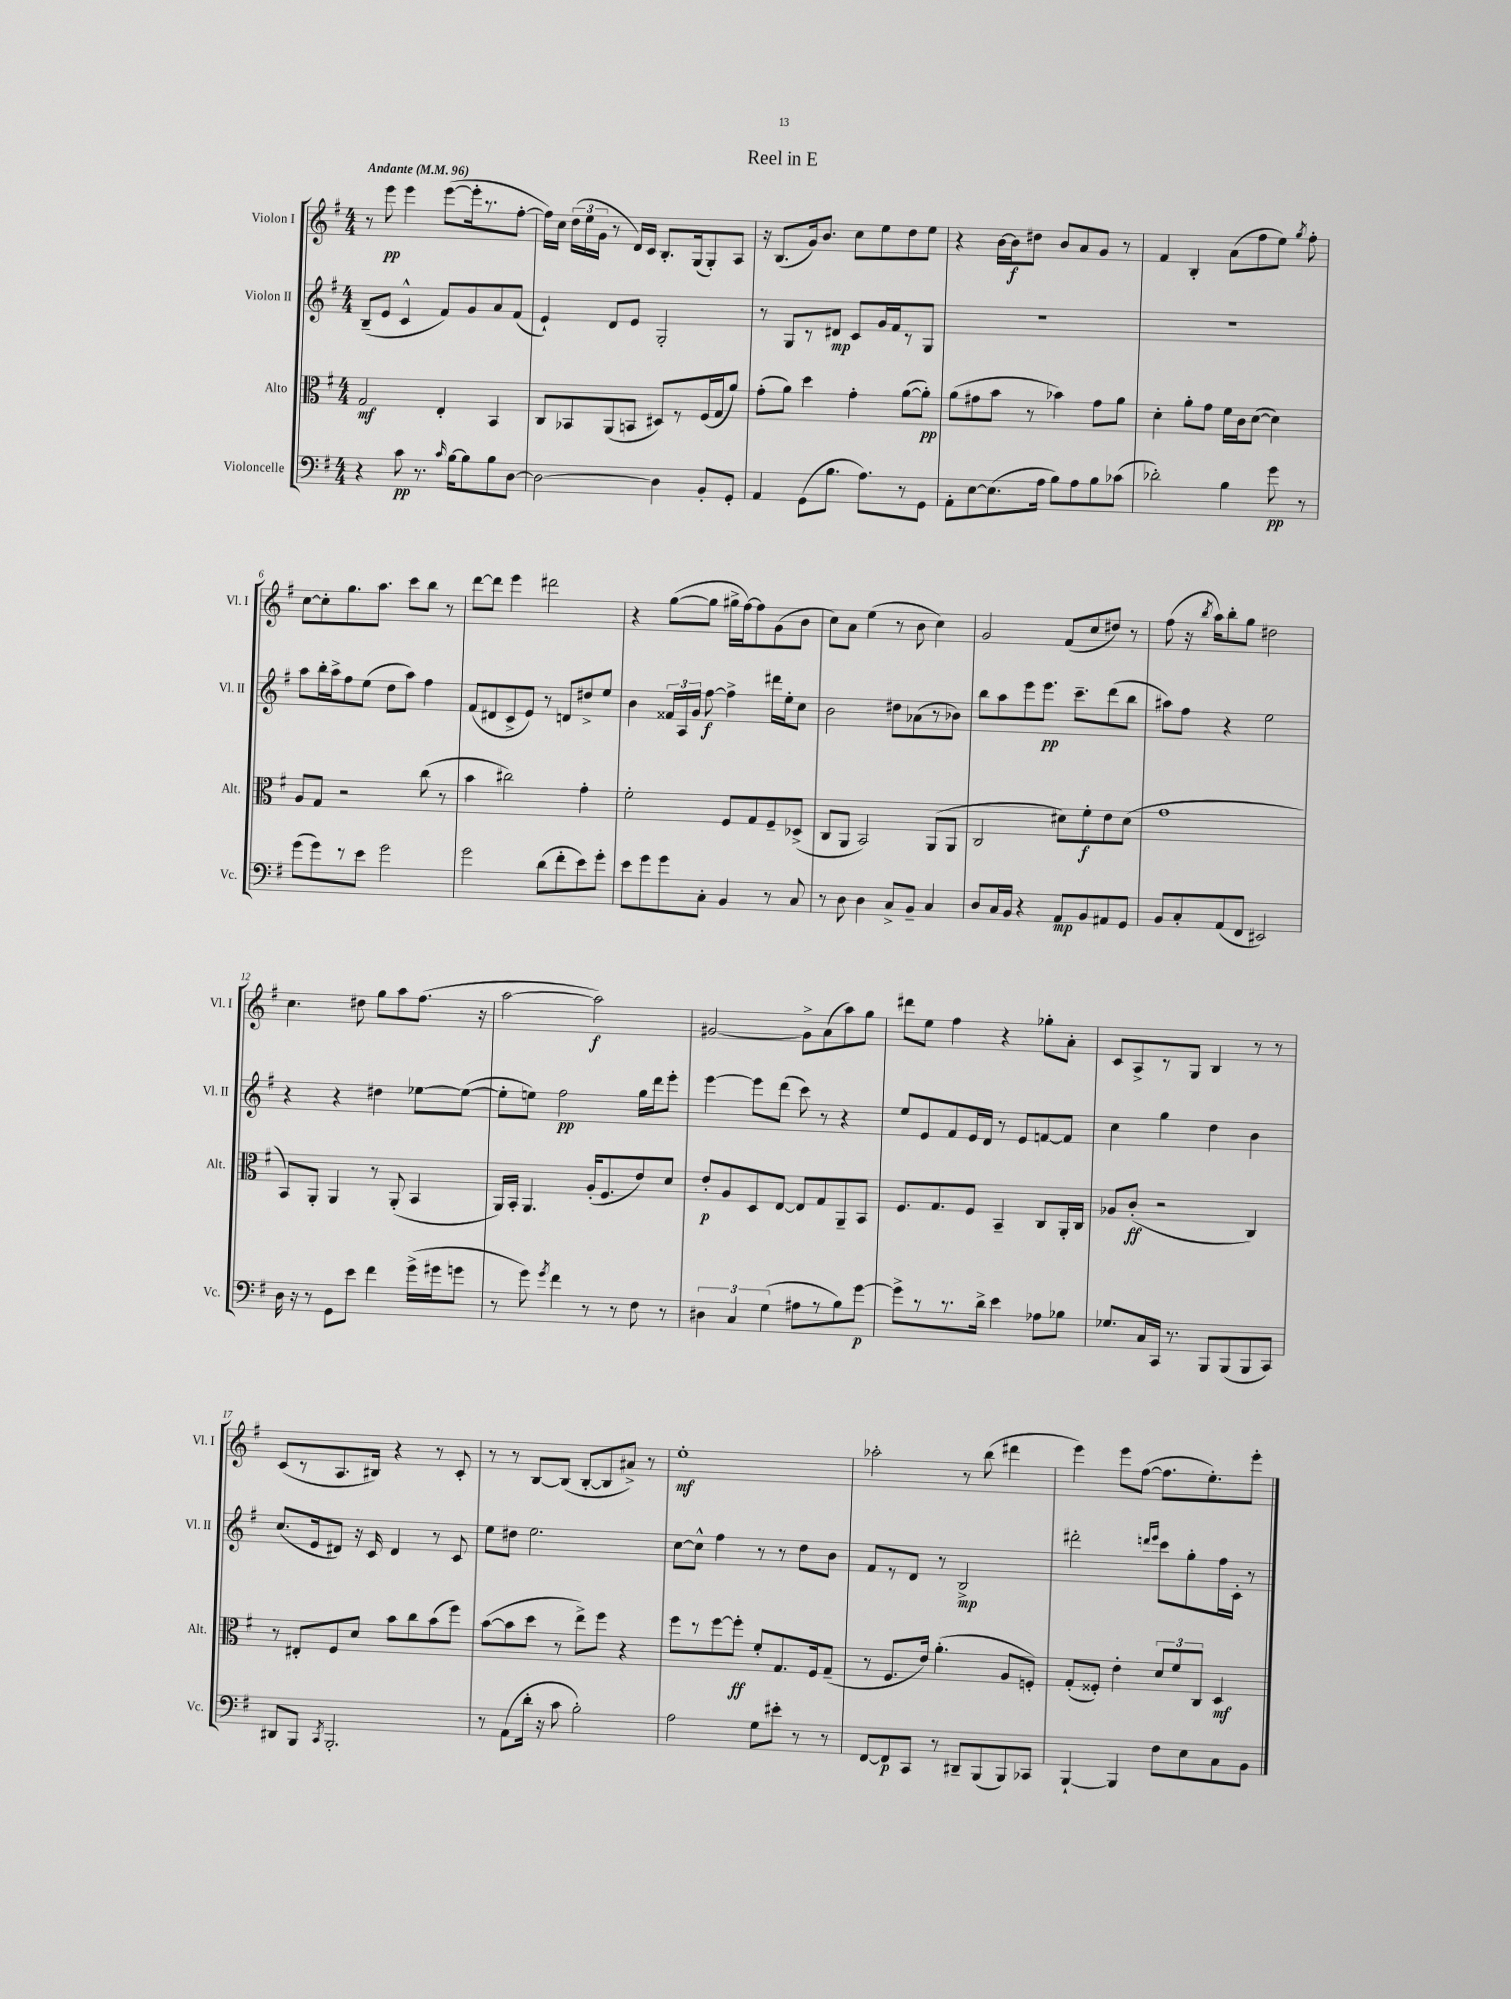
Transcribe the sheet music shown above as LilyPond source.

\header { title = "Reel in E" }
<<
\new StaffGroup <<
\new Staff = "s0" \with { instrumentName = "Violon I" shortInstrumentName = "Vl. I" } {
    \clef treble \key g \major \numericTimeSignature \time 4/4 \tempo "Andante" 4 = 96
    \autoBeamOff r8 e'''8\pp e'''4 e'''8[~( e'''16-. r8. fis''8]~-. |
    fis''16[) c''16] \tuplet 3/2 { d''16[( e''16 g'16] } r8 d'16[) c'16] b8.[-. g16( g8-.) a8] |
    r16 b8.[( g'16) b'8.] c''8[ e''8 d''8 e''8] |
    r4 b'16[~ b'16\f dis''8] b'8[ a'8 g'8] r8 |
    fis'4 b4-. a'8[( fis''8 e''8]) \acciaccatura { g''8 } fis''8-. |
    c''8[~ c''8-. g''8. a''8.] c'''8[ b''8] r8 |
    d'''8[~ d'''8] e'''4 dis'''2 |
    r4 g''8[~( g''8] gis''16[-> fis''16~) fis''8 g'8( b'8] |
    c''8[) a'8] e''4( r8 b'8 c''4) |
    g'2 fis'8[( c''8 dis''8]) r8 |
    fis''8( r16 \acciaccatura { b''8 } a''16[) b''8-. g''8] dis''2 |
    c''4. dis''8 g''8[ a''8 fis''8.]( r16 |
    a''2~ a''2\f) |
    gis'2~ gis'8[-> a'8( a''8) g''8] |
    dis'''8[ e''8] fis''4 r4 ges''8[-. a'8]-. |
    c'8[ a8-> r8 g8] b4 r8 r8 |
    c'8[( r8 a8. bis16]) r4 r8 c'8-. |
    r8 r8 b8[~ b8]( b8[~-. b8 ais'8]->) r8 |
    e''1-.\mf |
    aes''2-. r8 b''8( dis'''4 |
    e'''4) e'''8[ fis''8]~( fis''8.[ e''8.-.) e'''8]-. \bar "|." |
}
\new Staff = "s1" \with { instrumentName = "Violon II" shortInstrumentName = "Vl. II" } {
    \clef treble \key g \major \numericTimeSignature \time 4/4
    \autoBeamOff b8[--( e'8] c'4-^ fis'8[) g'8 a'8 fis'8]( |
    e'4-!) d'8[ e'8] g2-. |
    r8 g8[ r8 dis'8]\mp c'8[ g'16 fis'16 r8 g8] |
    R1 |
    R1 |
    a''8[ b''16-. a''16-> fis''8 e''8]( d''8[ a''8]) fis''4 |
    fis'8[( dis'8 c'8-> e'8]) r8 d'8[ dis''8-> e''8] |
    b'4 \tuplet 3/2 { fisis'16[ a16 g'16] } fis''8~\f fis''4-> dis'''16[ e''16-. c''8] |
    b'2 dis''8[ aes'8( r8 bes'8]) |
    b''8[ a''8 e'''8 e'''8.]\pp c'''8.[-- d'''8( b''8] |
    ais''8[) fis''8] r4 e''2 |
    r4 r4 dis''4 ees''8[~ ees''8]~( |
    ees''8[-. e''8]) fis''2\pp g''16[ d'''16 e'''8]-. |
    e'''4~ e'''8[ d'''8]( c'''8) r8 r4 |
    e''8[ e'8 fis'8 e'16 d'16] r8 e'8[ f'8~ f'8] |
    c''4 g''4 d''4 b'4 |
    c''8.[( e'16 dis'8]) r16 c'16 dis'4 r8 c'8 |
    e''8[ dis''8] e''2. |
    c''8[~ c''8]-^ fis''4 r8 r8 d''8[ b'8] |
    fis'8[ r8 d'8] r8 b2->\mp |
    dis'''2-. \grace { d'''16[ e'''16] } c'''8[ g''8-. fis''16 c'16]-. r8 \bar "|." |
}
\new Staff = "s2" \with { instrumentName = "Alto" shortInstrumentName = "Alt." } {
    \clef alto \key g \major \numericTimeSignature \time 4/4
    \autoBeamOff g2\mf e4-. b,4 |
    c8[ bes,8 a,8( b,8] dis8[) r8 fis16( g16 a'8]) |
    g'8[-.( a'8]) d''4 g'4-. a'8[~( a'8]-.\pp) |
    a'8[( gis'8 b'8] r8 bes'4) gis'8[ a'8] |
    d'4-. a'8[-. g'8] fis'16[ c'16 d'8]~( d'4) |
    a8[ g8] r2 c''8( r8 |
    b'4 cis''2) g'4-. |
    fis'2-. fis8[ g8 fis8-- des8]->( |
    c8[ a,8] b,2) a,8[( a,8] |
    c2 dis'8[) fis'8-.\f e'8 dis'8]( |
    g'1 |
    b,8[) a,8]-. a,4 r8 a,8-.( b,4 |
    a,16[) b,16]-. a,4. a16[-.( fis8. e'8) d'8] |
    e'8[-.\p a8 d8 e8]~ e8[ g8 a,8-- b,8] |
    fis8.[ g8. fis8] b,4-- c8[ a,16-. c16] |
    aes8[ c'8]-.\ff( r2 c4) |
    r8 eis8[-. fis8 d'8] b'8[ c''8 b'8( fis''8]) |
    b'8[~( b'8 d''8] r8 e''8[->) fis''8] r4 |
    fis''8[ r8 fis''8~ fis''8]-.\ff fis'8[-. g8. fis16 g8]--( |
    r8 fis8.[ e'16]) a'4.-.( a8[ f8]-.) |
    g8[-.( fisis8]-.) e'4-. \tuplet 3/2 { d'8[ fis'8 c8] } d4\mf \bar "|." |
}
\new Staff = "s3" \with { instrumentName = "Violoncelle" shortInstrumentName = "Vc." } {
    \clef bass \key g \major \numericTimeSignature \time 4/4
    \autoBeamOff r4 c'8\pp r8. \grace { c'16 } b16[~ b8 b8 d8]~ |
    d2~ d4 b,8[-. g,8]-. |
    a,4 g,8[( b8.] a8.[) r8 g,8] |
    a,8[-. e8~ e8.( a16] b8[) a8 b8 ces'8]( |
    des'2-.) b4 g'8\pp r8 |
    g'8[( g'8) r8 e'8] g'2 |
    g'2 d'8[( fis'8-. e'8) g'8]-. |
    e'8[ g'8 g'8 c8]-. b,4 r8 c8 |
    r8 d8 d4 c8[-> b,8]-- c4 |
    d8[ c16 b,16] r4 a,8[\mp b,8 ais,8 g,8] |
    b,8[ c8-. a,8( fis,8] eis,2) |
    d16 r16 r8 g,8[ e'8] fis'4 g'16[->( gis'16 g'8] |
    r8 g'8) \acciaccatura { g'8 } fis'4 r8 r8 fis8 r8 |
    \tuplet 3/2 { dis4 c4 g4( } ais8[ r8 b8) g'8]~\p |
    g'8[-> r8 r8. d'16]-> e'4 aes8[ bes8] |
    ges8.[ c16 c,16] r8. b,,8[ b,,8( b,,8 c,8]) |
    dis,8[ b,,8] \acciaccatura { c,8 } b,,2.-. |
    r8 a,8[( d'16]-. r16 c'8 b2-.) |
    a2 g8[ eis'8]-. r8 r8 |
    fis,8[~ fis,8\p c,8] r8 dis,8[-- b,,8( b,,8) ces,8] |
    b,,4~-! b,,4 fis8[ e8 c8 b,8] \bar "|." |
}
>>
>>
